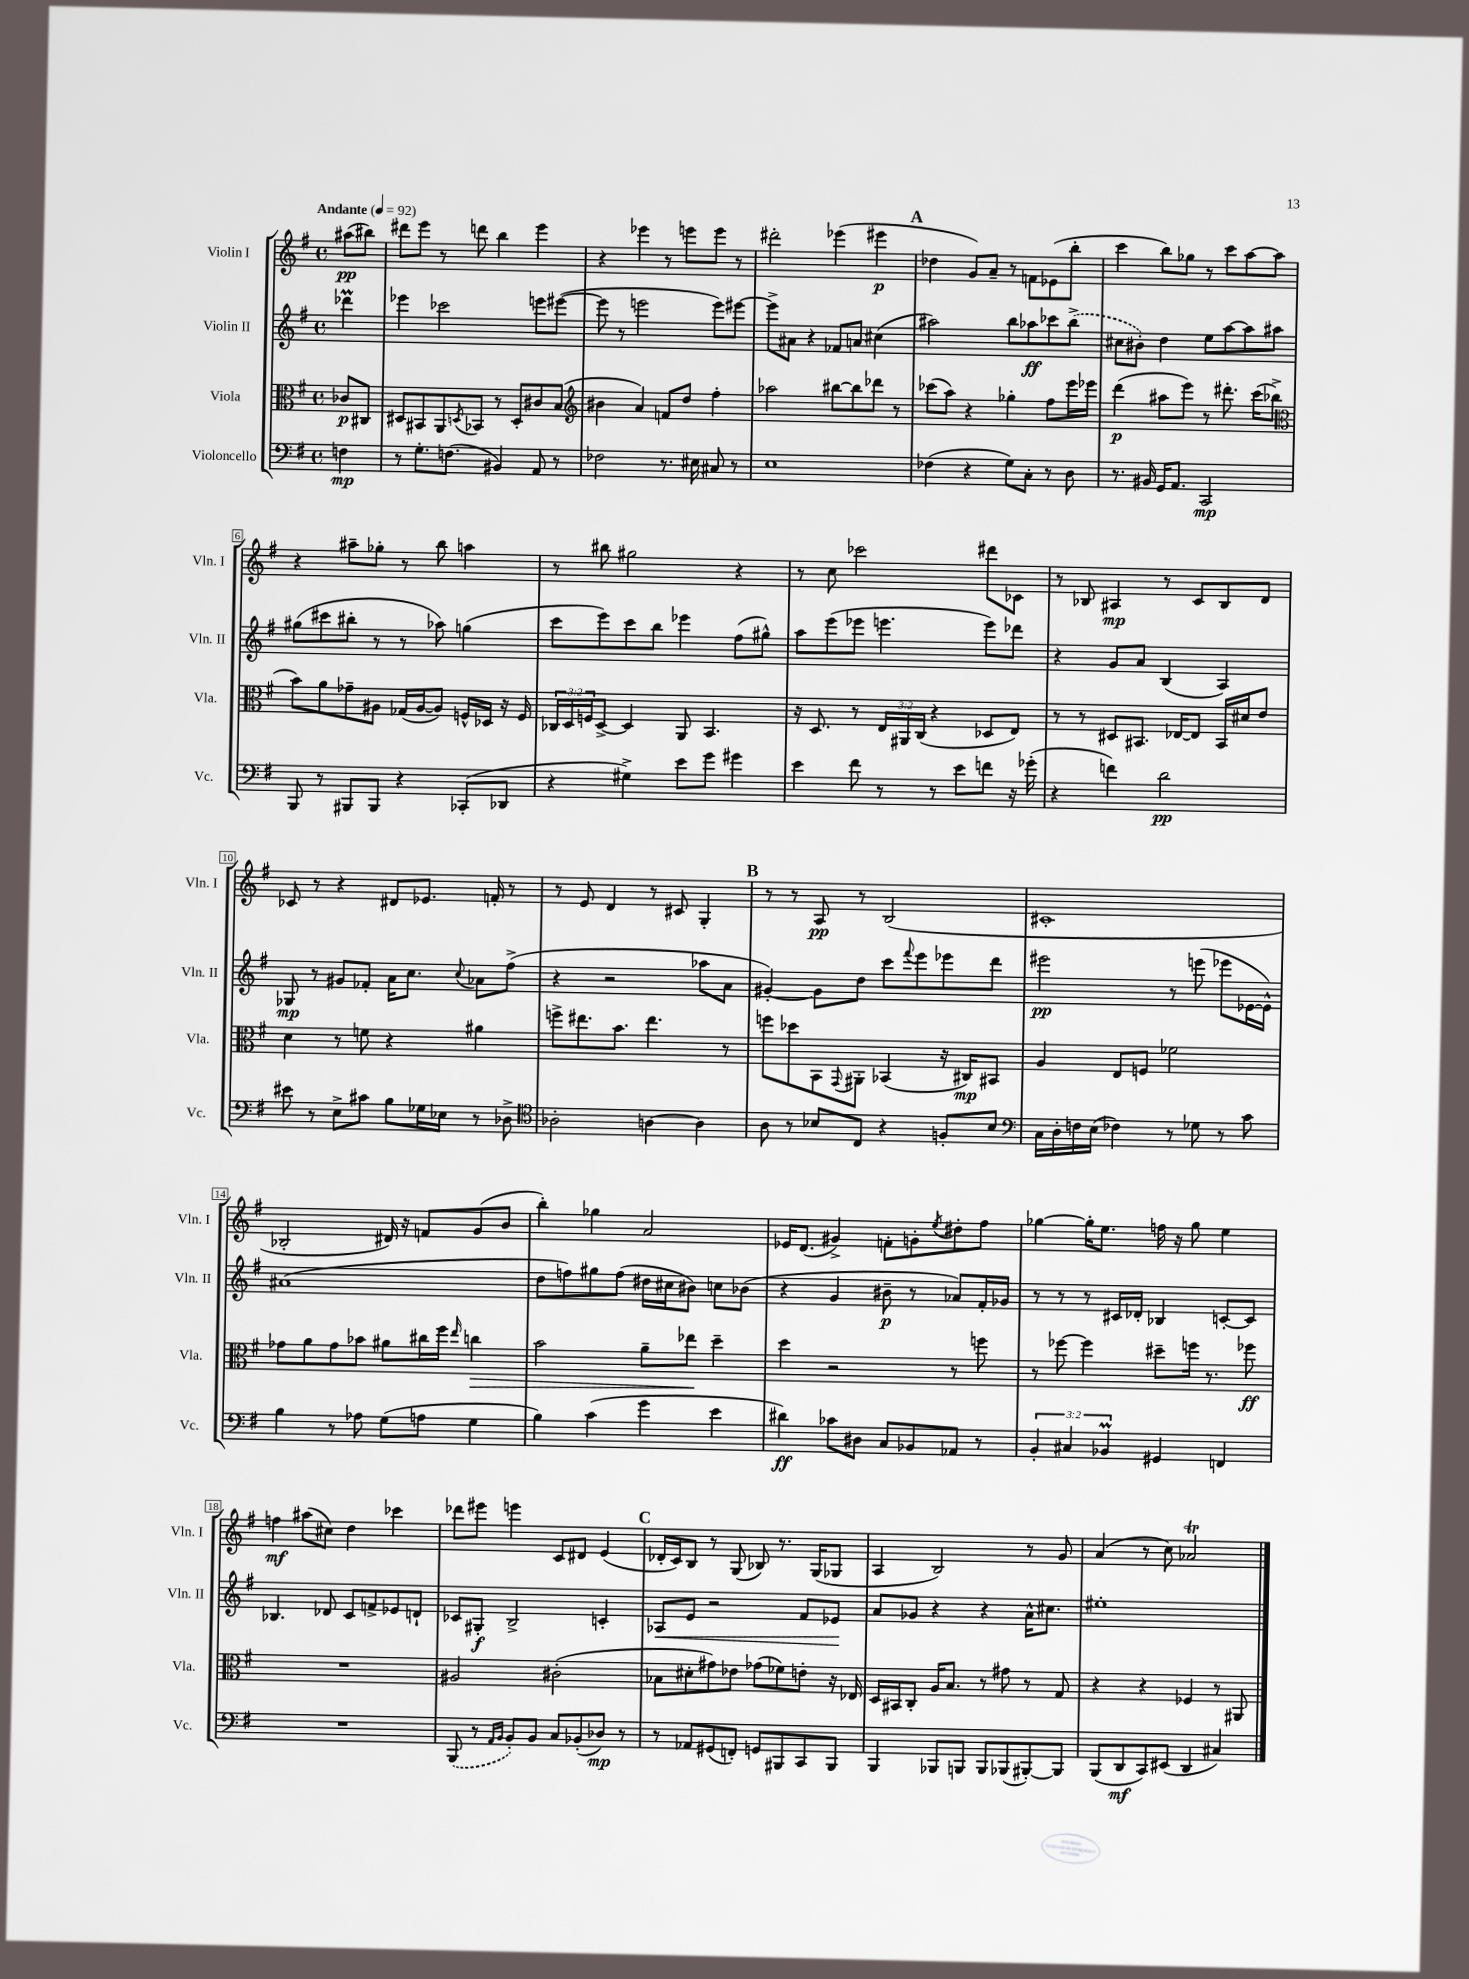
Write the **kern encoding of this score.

**kern	**kern	**kern	**kern
*staff4	*staff3	*staff2	*staff1
*clefF4	*clefC3	*clefG2	*clefG2
*k[f#]	*k[f#]	*k[f#]	*k[f#]
*M4/4	*M4/4	*M4/4	*M4/4
*met(c)	*met(c)	*met(c)	*met(c)
*MM92	*MM92	*MM92	*MM92
4F\	8c-/L	4ddd-\	(8aa#\L
.	8C#/J	.	8bb#\J)
=	=	=	=
8r	8D#/L	4eee-\	8ddd#\L
8.G'\L	8BB#/	.	8eee\J
.	8AA/	2ccc-\	8r
(8.F\J	.	.	.
.	8qD/	.	.
.	8BB-/J	.	8ddd\
4BB#/)	8r	.	4bb\
.	8D'/L	.	.
8AA/	8c#/	8eee\L	4eee\
8r	(8B/J	([8eee#\J	.
=	=	=	=
*	*clefG2	*	*
2F-\	4b#\	8eee#\]	4r
.	.	8r	.
.	4a/)	2eee\	4eee-\
8.r	8f/L	.	8r
.	8dd/J	.	8eee\L
16E#\	.	.	.
8C#/	4ff#'\	8eee\L)	8eee\J
8r	.	[8eee#\J	8r
=	=	=	=
1E	2aa-\	8eee#^\]L	2ddd#'\
.	.	8a#\J	.
.	.	4r	.
.	[8bb#\L	8f-/L	(4eee-\
.	8bb#\]	8a/J	.
.	8ddd-\J	(4cc#\	4eee#\
.	8r	.	.
=	=	=	=
(4F-\	(8ccc-\L	2aa#\)	4dd-\
.	8aa\J)	.	.
4r	4r	.	8g/L)
.	.	.	8a~/J
8G\L)	4gg-'\	8bb\L	8r
8C'\J	.	8aa-\	8f\L
8r	8ff#\L	8ccc-\	(8e-\
8D\	16eee\L	(8bb^\J	8bb'\J
.	16eee-\JJ	.	.
=	=	=	=
8.r	(4ddd\	8cc#\L	4ccc\
.	.	8b#'\J)	.
16BB#/	.	.	.
16GG/LK	8aa#\L	4dd\	8bb\L)
8.AA/J	.	.	.
.	8eee\J)	.	8gg-\J
2CC/	8r	8ee\L	8r
.	8.ddd#'\	[8aa\	8ccc\L
.	.	8aa\]	[8aa\
.	(16ccc\LK	.	.
.	8bb-^\J	8aa#\J	8aa\]J
=	=	=	=
*	*clefC3	*	*
8BBB/	8b\L)	(8gg#\L	4r
8r	8a\	8ccc#\	.
8BBB#/L	8g-~\	8bb#'\J	8aa#~\L
8BBB#/J	8A#\J	8r	8gg-'\J
4r	(16G-/LL	8r	8r
.	[16A#/J	.	.
.	8A#/]J)	8aa-\)	8bb\
(8CC-'/L	16F^^/LL	(4gg\	4aa\
.	16D-/JJ	.	.
8DD-/J	16r	.	.
.	16F/	.	.
=	=	=	=
4r	24C-/LL	8ccc\L	8r
.	24D/	.	.
.	24F/J	.	.
.	[8D^/J	8eee\)	8bb#\
4G#^\)	4D/]	8ccc\	2gg#\
.	.	8bb\J	.
8e\L	8AA/	4eee-\	.
8g\J	4.BB/	.	.
4g#\	.	(8ff#\L	4r
.	.	8gg#^^\J)	.
=	=	=	=
4e\	16r	8aa\L	8r
.	8.D/	.	.
.	.	(8eee\	8cc\
8f#\	8r	8eee-\J	2ccc-\
8r	24E/LL	4.eee\	.
.	24AA#/	.	.
.	(24C/JJ	.	.
8r	4r	.	.
8e\L	.	.	.
8f\J	8D-/L	8eee\L)	8ddd#\L
16r	8E/J)	8ddd-\J	8c-\J
(16g-'\	.	.	.
=	=	=	=
4r	8r	4r	8r
.	8r	.	8B-/
4f\)	8D#/L	8g/L	4A#/
.	8.BB#/J	8a/J	.
2d\	.	(4B/	8r
.	[16E-/LK	.	.
.	8E-/]J	.	8c/L
.	16BB#/LL	4A/)	8B-/
.	16d#/J	.	.
.	8e/J	.	8d/J
=	=	=	=
8e#\	4d\	8G-/	8c-/
8r	.	8r	8r
8E^\L	8r	8g#/L	4r
8c#\J	8f\	8f-'/J	.
8B\L	4r	16a\LK	8d#/L
.	.	8.cc\J	.
16G-\L	.	.	8.e-/J
16E-\JJ	.	.	.
.	.	8qqcc/	.
8r	4a#\	8a-\L	.
.	.	.	16f'/
8D-^\	.	(8ff#^\J	8r
=	=	=	=
*clefC4	*	*	*
2A-'\	8ff^\L	4r	8r
.	8.ee#\	.	8e/
.	.	2r	4d/
.	8.b\J	.	.
[4A\	4.ee#\	.	8r
.	.	.	8c#/
4A\]	.	8aa-\L	4G'/
.	8r	8a\J	.
=	=	=	=
8A\	8ff\L	[4g#'/)	8r
8r	8dd-\	.	8r
8B-/L	8BB\	8g#\]L	8A/
.	8qqGG/	.	.
8C/J	8AA#'\J	8dd\J	8r
4r	(4BB-/	8ccc\L	(2B/
.	.	8qqfff#/	.
.	.	8eee\	.
8F'/L	16r	8eee-\	.
.	16C#/LK)	.	.
8B-/J	8BB#/J	8ddd\J	.
=	=	=	=
*clefF4	*	*	*
16C\LL	4A/	2eee#\	1c#'
16D'\	.	.	.
16F\	.	.	.
(16E\JJ	.	.	.
4F-\)	8E/L	.	.
.	8F/J	.	.
8r	2f-\	8r	.
8G-\	.	(8eee\	.
8r	.	8eee-\L	.
8c\	.	[16e-\L	.
.	.	16e-^^\]JJ)	.
=	=	=	=
4B\	8g-\L	(1a#	2B-'/
.	8a\	.	.
8r	8g-\	.	.
8A-\	8b-\J	.	.
(8G\L	8a#\L	.	16d#/)
.	.	.	16r
8A\J	16cc#\L	.	8f/L
.	16ff#\JJ	.	.
.	16qqee/	.	.
4G\	4cc\	.	(8g/
.	.	.	8b/J
=	=	=	=
4B\)	2b\	8dd\L	4bb'\)
.	.	8ff\)	.
(4c\	.	8gg#\	4gg-\
.	.	(8ff\J	.
4g\	8a~\L	16dd#\LL	2a/
.	.	16cc#\J	.
.	8ee-\J	8b#\J)	.
4e\	4dd~\	8cc\L	.
.	.	(8b-\J	.
=	=	=	=
4d#\)	4dd\	4r	16e-/LK
.	.	.	(8.d/J
8c-\L	2r	4g/	4g#^/)
8D#\J	.	.	.
8C/L	.	8b#~\	8f'\L
8BB-/	.	8r	8g'\
.	.	.	8qee/
8AA-/J	8r	8a-/L)	8dd#'\
8r	8ff\	16f#'/L	8ff#\J
.	.	16g-/JJ	.
=	=	=	=
6BB'/	8r	8r	[4gg-\
.	[8ff-\	8r	.
6C#/	.	.	.
.	4ff-\]	8r	16gg-'\]LK
.	.	.	8.ee\J
6BB-/	.	.	.
.	.	16c#/LL	.
.	.	16d-'/JJ	.
4GG#/	8dd#~\L	4B-/	16ff\
.	.	.	16r
.	16ff\Jk	.	8gg-\
.	8.r	.	.
4FF/	.	[8c'/L	4ee\
.	8ff-\	8c/]J	.
=	=	=	=
1r	1r	4.B-/	4ff\
.	.	.	(8aa#\L
.	.	8d-/	8cc#\J)
.	.	8c/L	4dd\
.	.	8f^/	.
.	.	8e-/	4ccc-\
.	.	8d`/J	.
=	=	=	=
(8BBB/	2A#/	8c-/L	8ddd-\L
8r	.	8G#'/J	8eee#\J
16qqAA/LL	.	.	.
16qqBB/JJ	.	.	.
8BB'/L)	.	2B^/	4eee\
8BB/J	.	.	.
8C/L	(2c#'\	.	8c/L
(8BB-'/	.	.	8d#/J
8D-/J)	.	4c'/	(4e/
8r	.	.	.
=	=	=	=
8r	8B-\L	8A-/L	16d-'/LL
.	.	.	16c/J)
8AA-/L	8d#'\	8e/J	8B/J
(8GG#/	8g#\)	2r	8r
8FF'/J)	8e-\J	.	(8G/
8GG/L	(8g-\L	.	8B-/)
8BBB#/	8f-\)	.	8.r
8CC/	8e'\J	8f#/L	.
.	.	.	(16G/LK
8BBB#/J	16r	8e-/J	8G-/J
.	16E-/	.	.
=	=	=	=
4BBB/	16D/LL	8a/L	4A/
.	16BB#/J	.	.
.	8C'/J	8g-/J	.
8BBB-/L	16A/LK	4r	2B/)
.	8.B/J	.	.
8BBB/J	.	.	.
8BBB/L	8r	4r	.
(8BBB-/	8g#\	.	.
[8BBB#'/)	8r	16a^^\LK	8r
.	.	8.cc#\J	.
8BBB#/]J	8G/	.	8g/
=	=	=	=
(8BBB/L	4r	1ee#'	(4a/
8DD/	.	.	.
8CC/)	4r	.	8r
(8EE#/J	.	.	8cc\)
4DD/	4F-/	.	2a-/
4C#/)	8r	.	.
.	8AA#/	.	.
==	==	==	==
*-	*-	*-	*-
